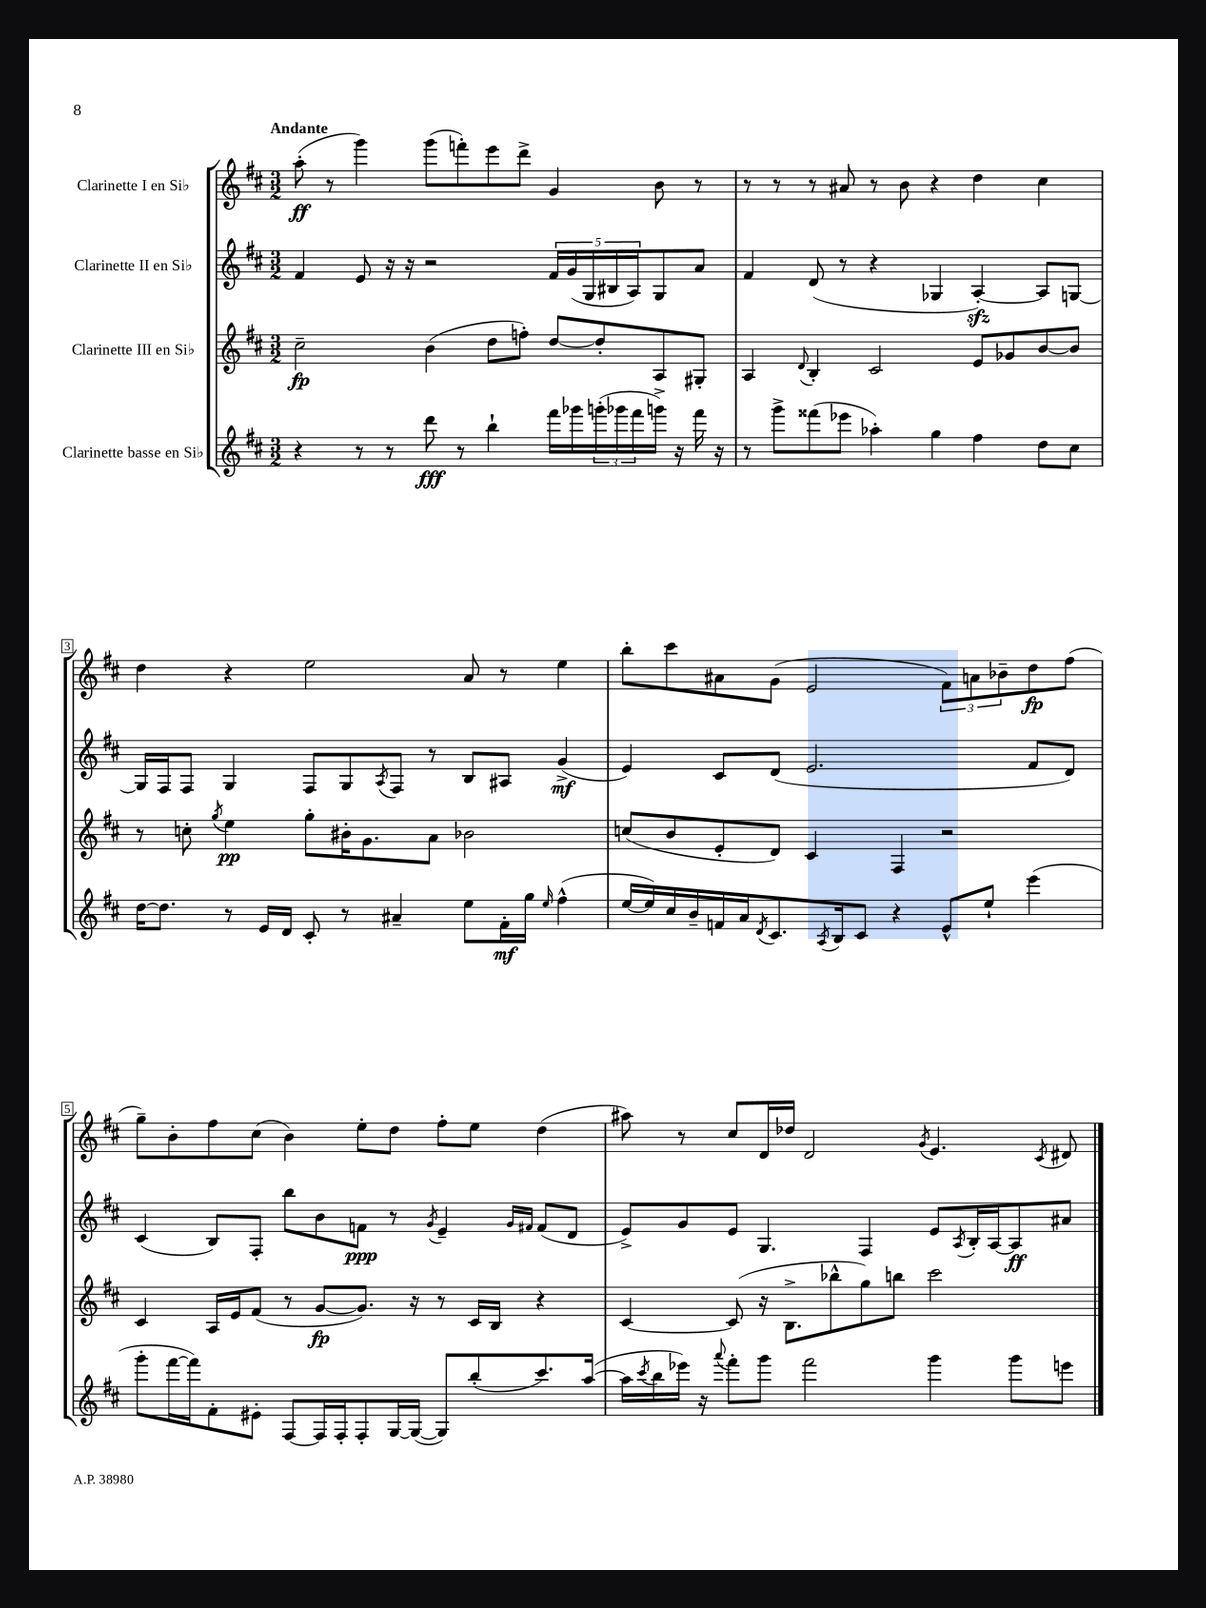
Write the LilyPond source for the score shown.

<<
\new StaffGroup <<
\new Staff = "s0" \with { instrumentName = "Clarinette I en Sib" } {
    \clef treble \key d \major \numericTimeSignature \time 3/2 \tempo "Andante"
    a''8-.\ff( r8 g'''4) g'''8( f'''8-.) e'''8 d'''8-> g'4 b'8 r8 |
    r8 r8 r8 ais'8 r8 b'8 r4 d''4 cis''4 |
    d''4 r4 e''2 a'8 r8 e''4 |
    b''8-. cis'''8 ais'8 g'8( e'2 \tuplet 3/2 { fis'8) a'8 bes'8-- } d''8\fp fis''8( |
    g''8--) b'8-. fis''8 cis''8( b'4) e''8-. d''8 fis''8-. e''8 d''4( |
    ais''8) r8 cis''8 d'16 des''16 d'2 \acciaccatura { g'8 } e'4. \acciaccatura { cis'8 } dis'8 \bar "|." |
}
\new Staff = "s1" \with { instrumentName = "Clarinette II en Sib" } {
    \clef treble \key d \major \numericTimeSignature \time 3/2
    fis'4 e'8 r16 r16 r2 \tuplet 5/4 { fis'16 g'16( g16 bis16 a16) } g8 a'8 |
    fis'4 d'8( r8 r4 ges4 a4~-.\sfz) a8 g8~ |
    g16 fis16 fis8 g4 fis8 g8 \acciaccatura { a8 } fis8 r8 b8 ais8 g'4->\mf( |
    e'4) cis'8 d'8( e'2. fis'8 d'8) |
    cis'4( b8) fis8-. b''8 b'8 f'8\ppp r8 \acciaccatura { g'8 } e'4-- \grace { g'16 fis'16 } fis'8( d'8 |
    e'8->) g'8 e'8 g4. fis4 e'8 \acciaccatura { a8 } b16-. a16~ a8\ff ais'8 \bar "|." |
}
\new Staff = "s2" \with { instrumentName = "Clarinette III en Sib" } {
    \clef treble \key d \major \numericTimeSignature \time 3/2
    cis''2--\fp b'4( d''8 f''8-.) d''8~ d''8-. a8 gis8-. |
    a4 \appoggiatura { d'8 } b4-. cis'2 e'8 ges'8 b'8~ b'8 |
    r8 c''8-. \acciaccatura { g''8 } e''4\pp g''8-. bis'16-. g'8. a'8 bes'2 |
    c''8( b'8 e'8-. d'8) cis'4 fis4 r2 |
    cis'4 a16 e'16 fis'8( r8 g'8~\fp g'8.) r16 r8 cis'16 b16 r4 |
    cis'4~ cis'8( r16 b8.-> bes''8-^ g''8) b''8 cis'''2 \bar "|." |
}
\new Staff = "s3" \with { instrumentName = "Clarinette basse en Sib" } {
    \clef treble \key d \major \numericTimeSignature \time 3/2
    r4 r8 r8 d'''8\fff r8 b''4-! fis'''16 ges'''16 \tuplet 3/2 { g'''16-.( ges'''16 fis'''16 } g'''16->) r16 fis'''16 r16 |
    r8 g'''8-> fisis'''8( ees'''8 aes''4-.) g''4 fis''4 d''8 cis''8 |
    d''16~ d''8. r8 e'16 d'16 cis'8-. r8 ais'4-- e''8 fis'16-.\mf g''16 \grace { e''16 } fis''4-^( |
    e''16~ e''16) cis''16 b'16-- f'16 a'16 \acciaccatura { d'8 } cis'8. \acciaccatura { a8 } b16 cis'8 r4 e'8-^ e''8-! e'''4( |
    g'''8-. fis'''16~ fis'''16) fis'8-. eis'8-. fis8~ fis16 fis16-. fis8-. g16~ g16~( g8) b''8-.( cis'''8.) a''16~( |
    a''16 \acciaccatura { cis'''8 } b''16 ees'''16) r16 \appoggiatura { a'''8 } fis'''8-. g'''8 fis'''2 g'''4 g'''8 e'''8 \bar "|." |
}
>>
>>
\layout { \context { \Score \override BarNumber.stencil = #(make-stencil-boxer 0.1 0.3 ly:text-interface::print) } }
